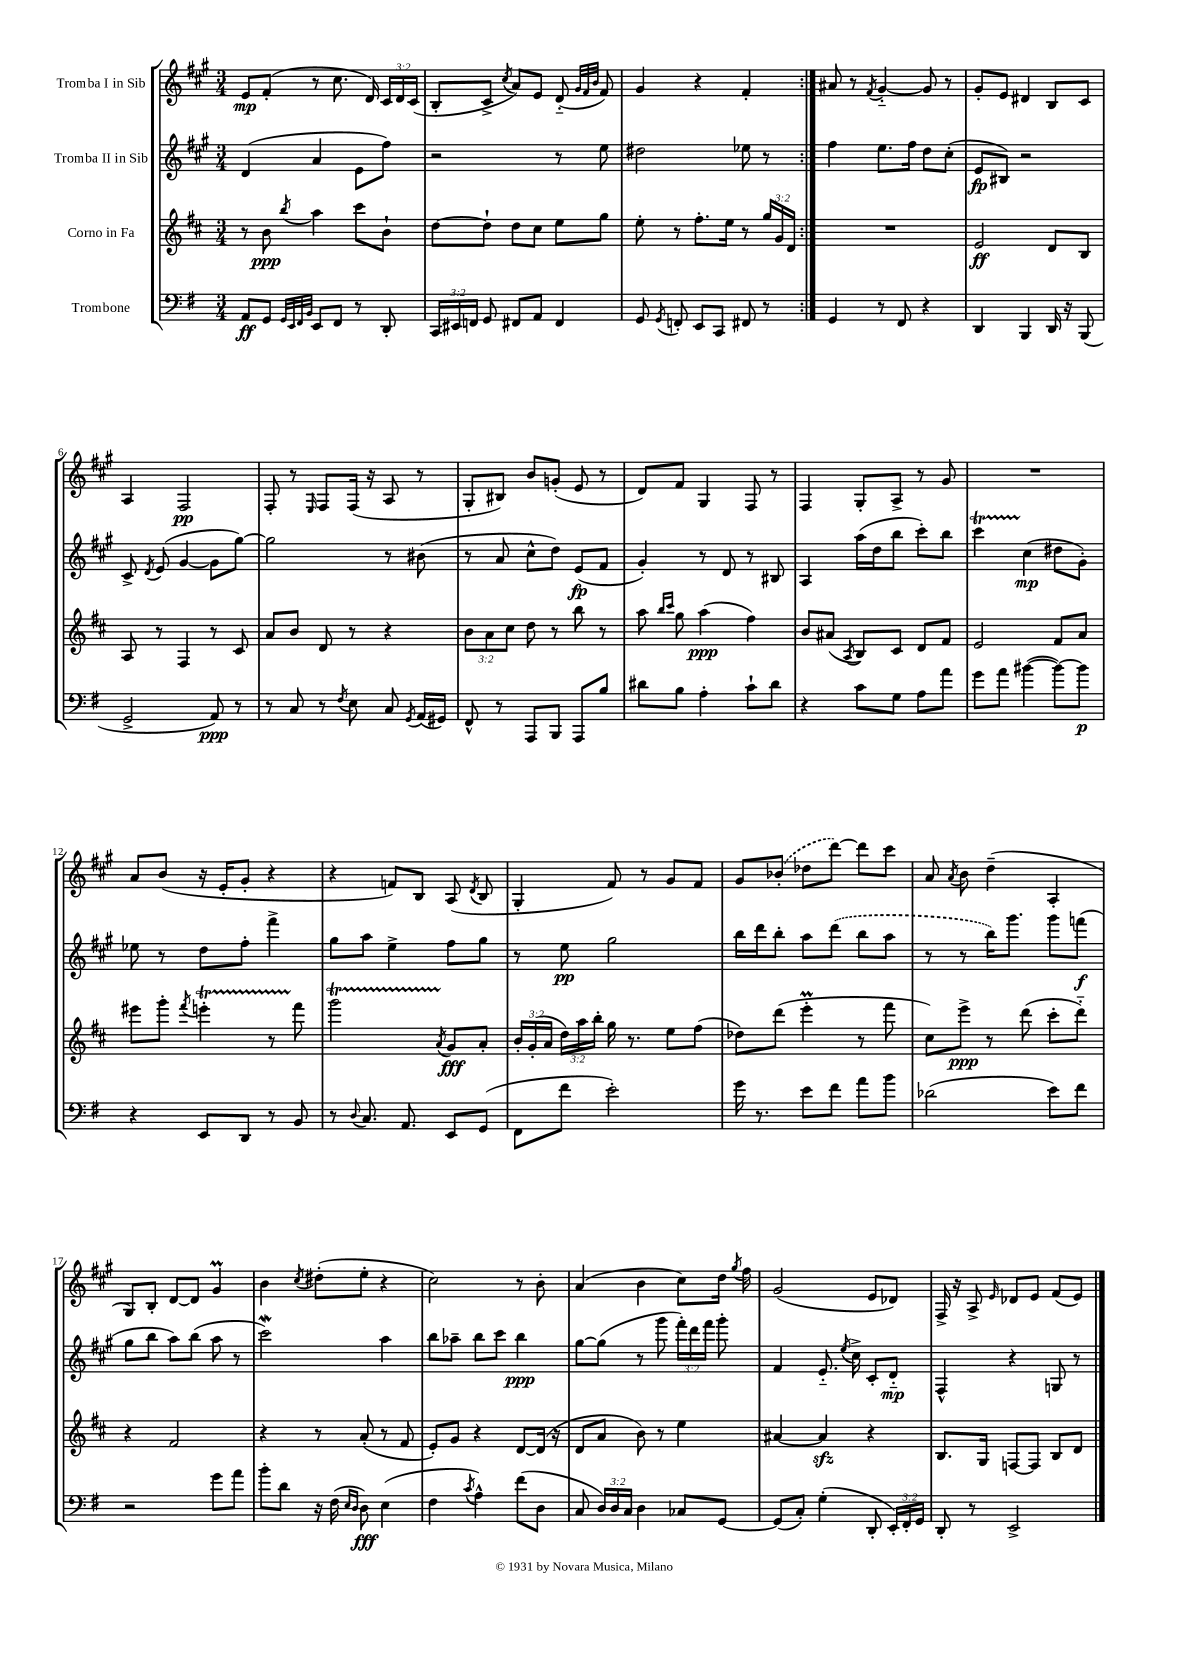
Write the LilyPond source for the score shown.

<<
\new StaffGroup <<
\new Staff = "s0" \with { instrumentName = "Tromba I in Sib" } {
    \clef treble \key a \major \numericTimeSignature \time 3/4 \override Staff.TupletNumber.text = #tuplet-number::calc-fraction-text
    \autoBeamOff \repeat volta 2 { e'8[\mp fis'8]-.( r8 cis''8. d'16) \tuplet 3/2 { cis'16[ d'16 cis'16]( } |
    b8[-. cis'8]-> \acciaccatura { cis''8 } a'8[) e'8] d'8-_( \grace { gis'32[ fis'32 b'32] } fis'8) |
    gis'4 r4 fis'4-. | }
    ais'8 r8 \acciaccatura { fis'8 } gis'4~-_ gis'8 r8 |
    gis'8[-. e'8] dis'4 b8[ cis'8] |
    a4 fis2\pp |
    fis8-. r8 \grace { e16 } fis8[ fis16]( r16 a8 r8 |
    gis8[-. bis8]) b'8[ g'8]-.( e'8 r8 |
    d'8[) fis'8] gis4 fis8 r8 |
    fis4 gis8[-. a8]-> r8 gis'8 |
    R2. |
    a'8[ b'8]( r16 e'16[-. gis'8]-. r4 |
    r4 f'8[) b8] a8( \acciaccatura { d'8 } b8 |
    gis4-. fis'8) r8 gis'8[ fis'8] |
    gis'8[ \once \slurDashed bes'8]-.( des''8[ d'''8]~) d'''8[ cis'''8] |
    a'8 \acciaccatura { a'8 } b'8 d''4--( a4-. |
    gis8[) b8]-. d'8[~ d'8] gis'4\prall |
    b'4 \acciaccatura { cis''8 } dis''8[-.( e''8]-. r4 |
    cis''2) r8 b'8-. |
    a'4( b'4 cis''8[) d''16] \acciaccatura { gis''8 } fis''16 |
    gis'2( e'8[ des'8]) |
    fis16-> r16 a8-> \grace { e'16 } des'8[ e'8] fis'8[( e'8]) \bar "|." |
}
\new Staff = "s1" \with { instrumentName = "Tromba II in Sib" } {
    \clef treble \key a \major \numericTimeSignature \time 3/4 \override Staff.TupletNumber.text = #tuplet-number::calc-fraction-text
    \autoBeamOff \repeat volta 2 { d'4( a'4 e'8[ fis''8]) |
    r2 r8 e''8 |
    dis''2 ees''8 r8 | }
    fis''4 e''8.[ fis''16] d''8[ cis''8]-.( |
    e'8[\fp bis8]) r2 |
    cis'8-> \acciaccatura { d'8 } e'8( gis'4~ gis'8[ gis''8]~) |
    gis''2 r8 bis'8( |
    r8 a'8 cis''8[-^ d''8]) e'8[\fp( fis'8] |
    gis'4-.) r8 d'8 r8 bis8 |
    a4 a''16[( d''16 b''8] cis'''8[-.) b''8] |
    cis'''4\startTrillSpan cis''4\stopTrillSpan\mp( dis''8[ gis'8]-.) |
    ees''8 r8 d''8[ fis''8]-. fis'''4-> |
    gis''8[ a''8] e''4-> fis''8[ gis''8] |
    r8 e''8\pp gis''2 |
    b''16[ d'''16 b''8]-. a''8[ \once \slurDashed d'''8]( b''8[ a''8] |
    r8 r8 b''16[) gis'''8.] gis'''8[ f'''8]\f( |
    gis''8[ b''8] a''8[) b''8]( a''8 r8 |
    cis'''2\mordent) a''4 |
    b''8[ aes''8]-- b''8[ cis'''8] b''4\ppp |
    gis''8[~ gis''8]( r8 gis'''8 \tuplet 3/2 { fis'''16[-.) d'''16 fis'''16] } gis'''8-. |
    fis'4 e'8.-_ \acciaccatura { e''8 } cis''16-> cis'8[-. d'8]-_\mp |
    fis4-^ r4 g8 r8 \bar "|." |
}
\new Staff = "s2" \with { instrumentName = "Corno in Fa" } {
    \clef treble \key d \major \numericTimeSignature \time 3/4 \override Staff.TupletNumber.text = #tuplet-number::calc-fraction-text
    \autoBeamOff \repeat volta 2 { r8 b'8\ppp \acciaccatura { b''8 } a''4 cis'''8[ b'8]-! |
    d''8[~ d''8]-! d''8[ cis''8] e''8[ g''8] |
    e''8-. r8 fis''8.[-. e''16] r8 \tuplet 3/2 { g''16[ g'16 d'16] } | }
    R2. |
    e'2\ff d'8[ b8] |
    a8 r8 fis4 r8 cis'8 |
    a'8[ b'8] d'8 r8 r4 |
    \tuplet 3/2 { b'8[ a'8 cis''8] } d''8 r8 b''8 r8 |
    a''8 \grace { b''16[ cis'''16] } g''8 a''4\ppp( fis''4) |
    b'8[ ais'8]( \acciaccatura { a8 } b8[) cis'8] d'8[ fis'8] |
    e'2 fis'8[ a'8] |
    eis'''8[ g'''8]-. \acciaccatura { fis'''8 } e'''4-.\startTrillSpan r8 fis'''8\stopTrillSpan |
    g'''2\startTrillSpan \acciaccatura { a'8 } g'8[\stopTrillSpan\fff a'8]-. |
    \tuplet 3/2 { b'16[-. g'16-.( a'16] } \tuplet 3/2 { d''16[) a''16 b''16]-. } g''16 r8. e''8[ fis''8]( |
    des''8[) d'''8]( e'''4-.\prall r8 fis'''8 |
    cis''8[) e'''8]->\ppp r8 d'''8( cis'''8[-. d'''8]-_) |
    r4 fis'2 |
    r4 r8 a'8-.( r8 fis'8 |
    e'8[-.) g'8] r4 d'8[~ d'16]( r16 |
    d'8[ a'8] b'8) r8 e''4 |
    ais'4~ ais'4\sfz r4 |
    b8.[ g16] f8[~ f8] b8[ d'8] \bar "|." |
}
\new Staff = "s3" \with { instrumentName = "Trombone" } {
    \clef bass \key g \major \numericTimeSignature \time 3/4 \override Staff.TupletNumber.text = #tuplet-number::calc-fraction-text
    \autoBeamOff \repeat volta 2 { a,8[\ff g,8] \grace { g,32[ e,32 fis,32 b,32] } e,8[ fis,8] r8 d,8-. |
    \tuplet 3/2 { c,16[ eis,16 f,16] } g,8 fis,8[ a,8] fis,4 |
    g,8 \acciaccatura { g,8 } f,8-. e,8[ c,8] fis,8 r8 | }
    g,4 r8 fis,8 r4 |
    d,4 b,,4 d,16 r16 b,,8( |
    g,2-> a,8\ppp) r8 |
    r8 c8 r8 \acciaccatura { fis8 } e8 c8 \acciaccatura { g,8 } a,16[( gis,16]) |
    fis,8-^ r8 a,,8[ b,,8] a,,8[ b8] |
    dis'8[ b8] a4-. c'8[-! dis'8] |
    r4 c'8[ g8] a8[ a'8] |
    g'8[ a'8] bis'4~( bis'8[~) bis'8]\p |
    r4 e,8[ d,8] r8 b,8 |
    r8 \appoggiatura { d8 } c8. a,8. e,8[ g,8]( |
    fis,8[ fis'8] e'2-.) |
    g'16 r8. e'8[ fis'8] a'8[ b'8] |
    des'2( e'8[) fis'8] |
    r2 g'8[ a'8] |
    b'8[-. d'8] r16 fis16( \grace { e16[ d16] } d8\fff) e4( |
    fis4 \acciaccatura { c'8 } a4-^) fis'8[( d8] |
    c8 \tuplet 3/2 { d16[) d16 c16] } d4 ces8[ g,8]~ |
    g,8[( c8]-.) g4-.( d,8-. \tuplet 3/2 { e,16[-.) fis,16-. g,16] } |
    d,8-. r8 e,2-> \bar "|." |
}
>>
>>
